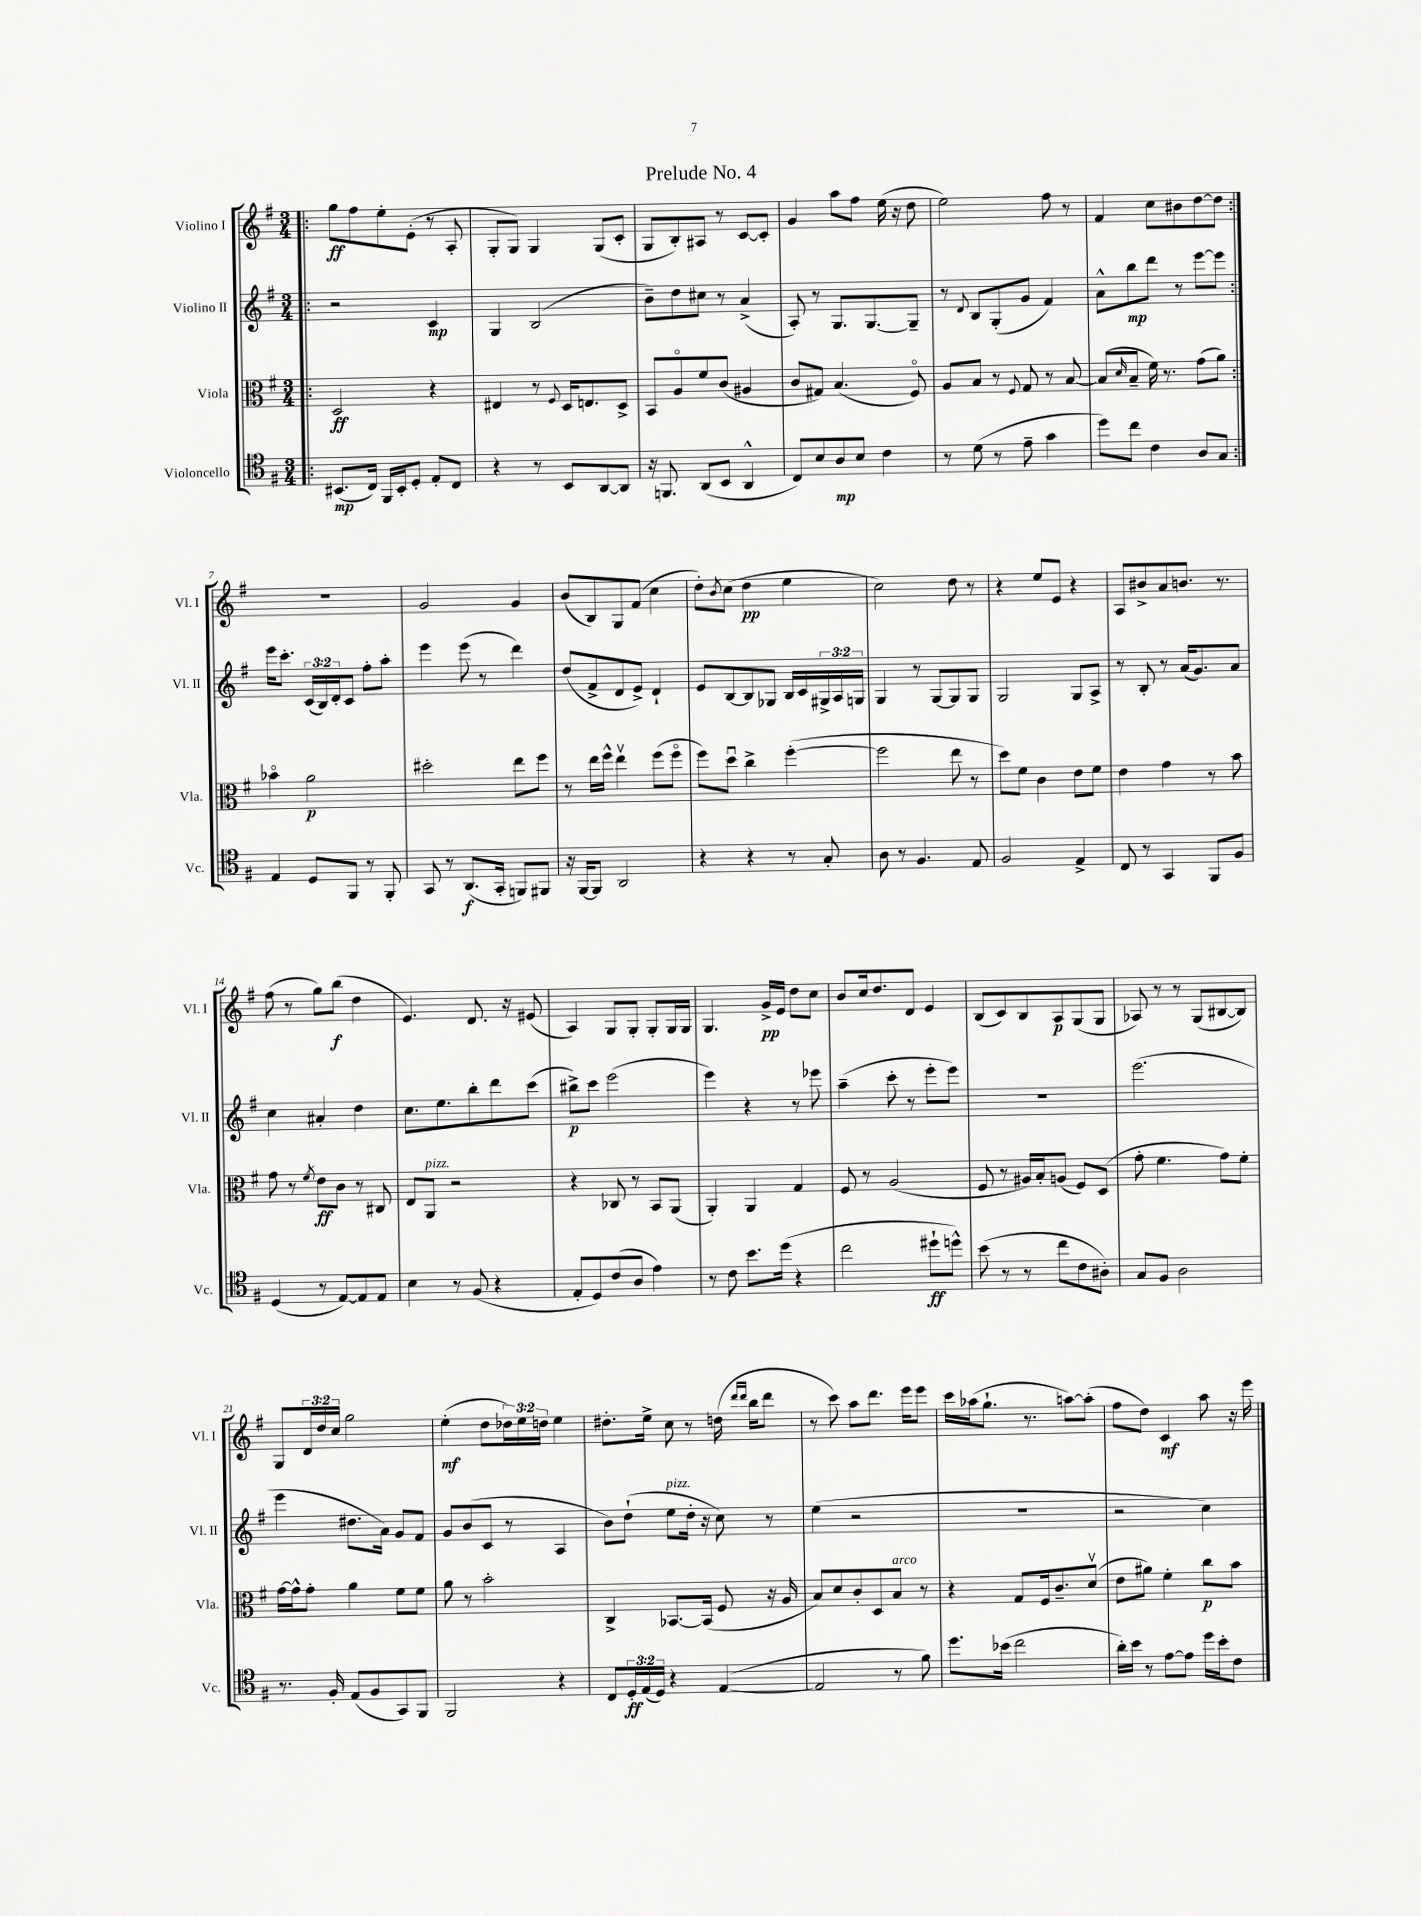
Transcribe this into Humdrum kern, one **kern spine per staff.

**kern	**dynam	**kern	**dynam	**kern	**dynam	**kern	**dynam
*part4	*part4	*part3	*part3	*part2	*part2	*part1	*part1
*staff4	*staff4	*staff3	*staff3	*staff2	*staff2	*staff1	*staff1
*I"Violoncello	*	*I"Viola	*	*I"Violino II	*	*I"Violino I	*
*I'Vc.	*	*I'Vla.	*	*I'Vl. II	*	*I'Vl. I	*
*clefC4	*	*clefC3	*	*clefG2	*	*clefG2	*
*k[f#]	*	*k[f#]	*	*k[f#]	*	*k[f#]	*
*M3/4	*	*M3/4	*	*M3/4	*	*M3/4	*
=1!|:	=1!|:	=1!|:	=1!|:	=1!|:	=1!|:	=1!|:	=1!|:
(8.BB#X/L	mp	2D/	ff	2r	.	8gg\L	ff
.	.	.	.	.	.	8ff#\	.
16C/Jk)	.	.	.	.	.	.	.
16FF#/LL	.	.	.	.	.	8ee'\	.
16BB#'/J	.	.	.	.	.	.	.
8D'/J	.	.	.	.	.	(8e'\J	.
8E'/L	.	4r	.	4c/	mp	8r	.
8C/J	.	.	.	.	.	8A'/	.
=2	=2	=2	=2	=2	=2	=2	=2
4r	.	4E#X/	.	4G/	.	8G'/L	.
.	.	.	.	.	.	8G/J)	.
8r	.	8r	.	(2B/	.	4G/	.
.	.	8qqF#/	.	.	.	.	.
8BB/L	.	16D/KL	.	.	.	.	.
.	.	8.En/	.	.	.	.	.
[8AA/	.	.	.	.	.	(8G/L	.
8AA/J]	.	8D^/J	.	.	.	8c'/J	.
=3	=3	=3	=3	=3	=3	=3	=3
16r	.	8BB/L	.	8b~\L)	.	8G/L	.
8.FFn/	.	.	.	.	.	.	.
.	.	8A/	.	8dd\	.	8B'/)	.
(8AA/L	.	8f#/	.	8cc#X\J	.	8A#X/J	.
8BB/J	.	(8c/J	.	8r	.	8r	.
4AA^^/	.	4A#X/	.	(4a^/	.	[8c/L	.
.	.	.	.	.	.	8c'/J]	.
=4	=4	=4	=4	=4	=4	=4	=4
8C/L)	.	8c/L	.	8A'/)	.	4g/	.
8B/	.	8G#X/J)	.	8r	.	.	.
8A/	mp	(4.B/	.	8.G/L	.	8aa\L	.
8B/J	.	.	.	.	.	8ff#\J	.
.	.	.	.	[8.G/	.	.	.
4c\	.	.	.	.	.	(16ee\	.
.	.	.	.	.	.	16r	.
.	.	8F#/)	.	8G~/J]	.	8dd\	.
=5	=5	=5	=5	=5	=5	=5	=5
8r	.	8A/L	.	8r	.	2ee\)	.
.	.	.	.	8qqd/	.	.	.
(8d\	.	8B/J	.	8B/L	.	.	.
8r	.	8r	.	(8G'/	.	.	.
.	.	8qqF#/	.	.	.	.	.
8e~\	.	8G/	.	8g/J	.	.	.
4g\	.	8r	.	4f#/)	.	8ff#\	.
.	.	[8B/	.	.	.	8r	.
=6	=6	=6	=6	=6	=6	=6	=6
8dd\L)	.	(8B/L]	.	8a^^\L	.	4f#/	.
.	.	16qqd/	.	.	.	.	.
8cc\J	.	8B~/J	.	8bb\	mp	.	.
4c\	.	16f#\)	.	8ddd\J	.	8cc\L	.
.	.	8.r	.	.	.	.	.
.	.	.	.	8r	.	8b#X\	.
8A/L	.	(8g\L	.	[8eee\L	.	[8dd\	.
8G/J	.	8a\J)	.	8eee\J]	.	8dd\J]	.
!!LO:LB:g=z
=7:|!	=7:|!	=7:|!	=7:|!	=7:|!	=7:|!	=7:|!	=7:|!
4E/	.	4b-X\	.	16eee\KL	.	2.r	.
.	.	.	.	8.ccc'\J	.	.	.
8D/L	.	2a\	p	(24c/LL	.	.	.
.	.	.	.	24B/)	.	.	.
.	.	.	.	24d'/J	.	.	.
8FF#/J	.	.	.	8c/J	.	.	.
8r	.	.	.	8ff#'\L	.	.	.
8FF#'/	.	.	.	8aa'\J	.	.	.
=8	=8	=8	=8	=8	=8	=8	=8
8GG/	.	2dd#X'\	.	4eee\	.	2g/	.
8r	.	.	.	.	.	.	.
(8.AA/L	f	.	.	(8eee\	.	.	.
.	.	.	.	8r	.	.	.
16GG'/Jk	.	.	.	.	.	.	.
8FFn/L)	.	8ee\L	.	4ddd\)	.	4g/	.
8FF#X/J	.	8ff#\J	.	.	.	.	.
=9	=9	=9	=9	=9	=9	=9	=9
16r	.	8r	.	(8dd/L	.	(8b/L	.
[16FF#/KL	.	.	.	.	.	.	.
8FF#/J]	.	16ee\LL	.	8f#^/	.	8B/)	.
.	.	16ff#^^\JJ	.	.	.	.	.
2AA/	.	4eev\	.	8d/	.	8G/	.
.	.	.	.	8e^/J)	.	(8f#/J	.
.	.	(8ff#\L	.	4d`/	.	4cc\	.
.	.	8ff#\J	.	.	.	.	.
=10	=10	=10	=10	=10	=10	=10	=10
4r	.	8ff#\L)	.	8e/L	.	8dd'\L)	.
.	.	.	.	.	.	8qb/	.
.	.	8ddu\J	.	[8B/	.	(8cc\J	.
4r	.	4cc^\	.	8B/]	.	4dd\	pp
.	.	.	.	8G-X/J	.	.	.
8r	.	([4ff#'\	.	16B/LL	.	4ee\	.
.	.	.	.	16c/	.	.	.
8G'/	.	.	.	24G#X^/	.	.	.
.	.	.	.	24A/	.	.	.
.	.	.	.	24Gn/JJ	.	.	.
=11	=11	=11	=11	=11	=11	=11	=11
8A\	.	2ff#\]	.	4G/	.	2cc\)	.
8r	.	.	.	.	.	.	.
4.F#/	.	.	.	8r	.	.	.
.	.	.	.	[8G/L	.	.	.
.	.	8ee\	.	8G/]	.	8dd\	.
8E/	.	8r	.	8G/J	.	8r	.
=12	=12	=12	=12	=12	=12	=12	=12
2F#/	.	8dd\L)	.	2G/	.	4r	.
.	.	8f#\J	.	.	.	.	.
.	.	4c\	.	.	.	8ee/L	.
.	.	.	.	.	.	8e/J	.
4E^/	.	8e\L	.	8G/L	.	4r	.
.	.	8f#\J	.	8A^/J	.	.	.
=13	=13	=13	=13	=13	=13	=13	=13
8C/	.	4e\	.	8r	.	8A/L	.
8r	.	.	.	8B'/	.	8b#X^/	.
4GG/	.	4g\	.	8r	.	8a/	.
.	.	.	.	(16a/KL	.	8.bn/J	.
.	.	.	.	8.g/)	.	.	.
8FF#/L	.	8r	.	.	.	.	.
.	.	.	.	.	.	8.r	.
8F#/J	.	8b\	.	8a/J	.	.	.
!!LO:LB:g=z
=14	=14	=14	=14	=14	=14	=14	=14
(4D/	.	8g\	.	4cc\	.	(8ff#\	.
.	.	8r	.	.	.	8r	.
.	.	8qf#/	.	.	.	.	.
8r	.	8e\L	ff	4a#X'/	.	8gg\L)	.
[8E/L)	.	8c\J	.	.	.	(8bb\J	f
8E/]	.	8r	.	4dd\	.	4dd\	.
8E/J	.	8C#X/	.	.	.	.	.
=15	=15	=15	=15	=15	=15	=15	=15
4B\	.	8E/L	.	8.cc\L	.	4.e/)	.
!	!	!LO:TX:a:i:t=pizz.	!	!	!	!	!
.	.	8AA/J	.	.	.	.	.
.	.	.	.	8.ee\	.	.	.
8r	.	2r	.	.	.	.	.
(8F#/	.	.	.	8bb'\	.	8.d/	.
4r	.	.	.	8ddd\	.	.	.
.	.	.	.	.	.	16r	.
.	.	.	.	(8ccc\J	.	(8e#X/	.
=16	=16	=16	=16	=16	=16	=16	=16
8E'/L	.	4r	.	8bb#X^\L)	p	4A/)	.
8D/)	.	.	.	8ccc\J	.	.	.
(8c/	.	8C-X/	.	(2eee\	.	8G/L	.
8A/J	.	8r	.	.	.	8G'/J	.
4e\)	.	8BB/L	.	.	.	8G'/L	.
.	.	(8AA/J	.	.	.	16G/L	.
.	.	.	.	.	.	16G/JJ	.
=17	=17	=17	=17	=17	=17	=17	=17
8r	.	4AA'/)	.	4eee\)	.	4.G/	.
8c\	.	.	.	.	.	.	.
8.b\L	.	4AA/	.	4r	.	.	.
.	.	.	.	.	.	16g^/LL	pp
(16dd\Jk	.	.	.	.	.	16e/JJ	.
4r	.	4G/	.	8r	.	8dd\L	.
.	.	.	.	8eee-X\	.	8cc\J	.
=18	=18	=18	=18	=18	=18	=18	=18
2cc\	.	8F#/	.	(4aa~\	.	8b/L	.
.	.	8r	.	.	.	16cc/k	.
.	.	.	.	.	.	8.dd/	.
.	.	(2A/	.	8ccc'\	.	.	.
.	.	.	.	8r	.	8d/J	.
8dd#X`\L	ff	.	.	8eee'\L	.	4e/	.
8ddn^^\J)	.	.	.	8eee\J)	.	.	.
=19	=19	=19	=19	=19	=19	=19	=19
(8b\	.	8F#/	.	2.r	.	(8B/L	.
8r	.	8r	.	.	.	8c/)	.
8r	.	16A#X/LL)	.	.	.	8B/	.
.	.	16B'/J	.	.	.	.	.
8cc\L	.	(8An/J	.	.	.	8A/	p
8c\	.	8F#/L)	.	.	.	(8G/	.
8A#X'\J)	.	(8D/J	.	.	.	8G/J	.
=20	=20	=20	=20	=20	=20	=20	=20
8G/L	.	8g'\	.	(2.eee\	.	8A-X/)	.
8F#/J	.	4.f#\	.	.	.	8r	.
2A\	.	.	.	.	.	8r	.
.	.	.	.	.	.	(8G/L	.
.	.	8g\L)	.	.	.	[8B#X/	.
.	.	8f#'\J	.	.	.	8B#/J])	.
!!LO:LB:g=z
=21	=21	=21	=21	=21	=21	=21	=21
8.r	.	[16g\LL	.	4eee\	.	8G/L	.
.	.	16g^^\J]	.	.	.	.	.
.	.	8g'\J	.	.	.	24d/L	.
.	.	.	.	.	.	24dd/	.
16F#'/	.	.	.	.	.	.	.
.	.	.	.	.	.	24cc/JJ	.
(8E/L	.	4a\	.	8.dd#X\L	.	2gg\	.
8F#/	.	.	.	.	.	.	.
.	.	.	.	16a\Jk)	.	.	.
8GG/)	.	8f#\L	.	8g/L	.	.	.
8FF#/J	.	8f#\J	.	8f#/J	.	.	.
=22	=22	=22	=22	=22	=22	=22	=22
2FF#/	.	8a\	.	8g/L	.	(4ee'\	mf
.	.	8r	.	(8b/	.	.	.
.	.	2b'\	.	8c/J	.	8dd\L	.
.	.	.	.	8r	.	24dd-X\L)	.
.	.	.	.	.	.	24ee\	.
.	.	.	.	.	.	24ddn\JJ	.
4r	.	.	.	4A/	.	4ee\	.
=23	=23	=23	=23	=23	=23	=23	=23
8C/L	.	4C^/	.	8b\L)	.	8.dd#X'\L	.
24D'/L	ff	.	.	(8dd`\J	.	.	.
(24E/	.	.	.	.	.	.	.
.	.	.	.	.	.	16ee^\Jk	.
24D/JJ)	.	.	.	.	.	.	.
!	!	!	!	!LO:TX:a:i:t=pizz.	!	!	!
4r	.	[8.BB-X/L	.	8ee\L	.	8cc\	.
.	.	.	.	16dd'\Jk	.	8r	.
.	.	(16BB-/Jk]	.	16r	.	.	.
([4E/	.	8F#/	.	8cc\)	.	(16ddn\	.
.	.	.	.	.	.	16qqddd/LL	.
.	.	.	.	.	.	16qqddd/JJ	.
.	.	.	.	.	.	16bb\KL	.
.	.	16r	.	8r	.	8ddd\J	.
.	.	16A/	.	.	.	.	.
=24	=24	=24	=24	=24	=24	=24	=24
2E/]	.	8B/L)	.	(4ee\	.	8r	.
.	.	8d/	.	.	.	8ccc\)	.
.	.	8c'/	.	2r	.	8aa\L	.
.	.	8D/	.	.	.	8.ddd\J	.
!	!	!LO:TX:a:i:t=arco	!	!	!	!	!
8r	.	8B/J	.	.	.	.	.
.	.	.	.	.	.	16eee\KL	.
8f#\)	.	8r	.	.	.	8eee\J	.
=25	=25	=25	=25	=25	=25	=25	=25
8.dd\L	.	4r	.	2.r	.	16ccc\LL	.
.	.	.	.	.	.	(16aa-X\J	.
.	.	.	.	.	.	8.gg`\J	.
(16b-X\Jk	.	.	.	.	.	.	.
2cc\	.	8G/L	.	.	.	.	.
.	.	.	.	.	.	8.r	.
.	.	16F#/k	.	.	.	.	.
.	.	8.c~/	.	.	.	.	.
.	.	.	.	.	.	[8aan\L)	.
.	.	(8dv/J	.	.	.	(8aa'\J]	.
=26	=26	=26	=26	=26	=26	=26	=26
16a'\LL)	.	8e\L	.	2r	.	8ff#\L	.
16b\JJ	.	.	.	.	.	.	.
8r	.	8a#X\J)	.	.	.	8dd\J)	.
[8e\L	.	4f#'\	.	.	.	4c/	mf
8e\J]	.	.	.	.	.	.	.
16dd\LL	.	8cc\L	p	4cc\)	.	8aa\	.
16b'\J	.	.	.	.	.	.	.
8c\J	.	8b\J	.	.	.	16r	.
.	.	.	.	.	.	16eee\	.
==	==	==	==	==	==	==	==
*-	*-	*-	*-	*-	*-	*-	*-
